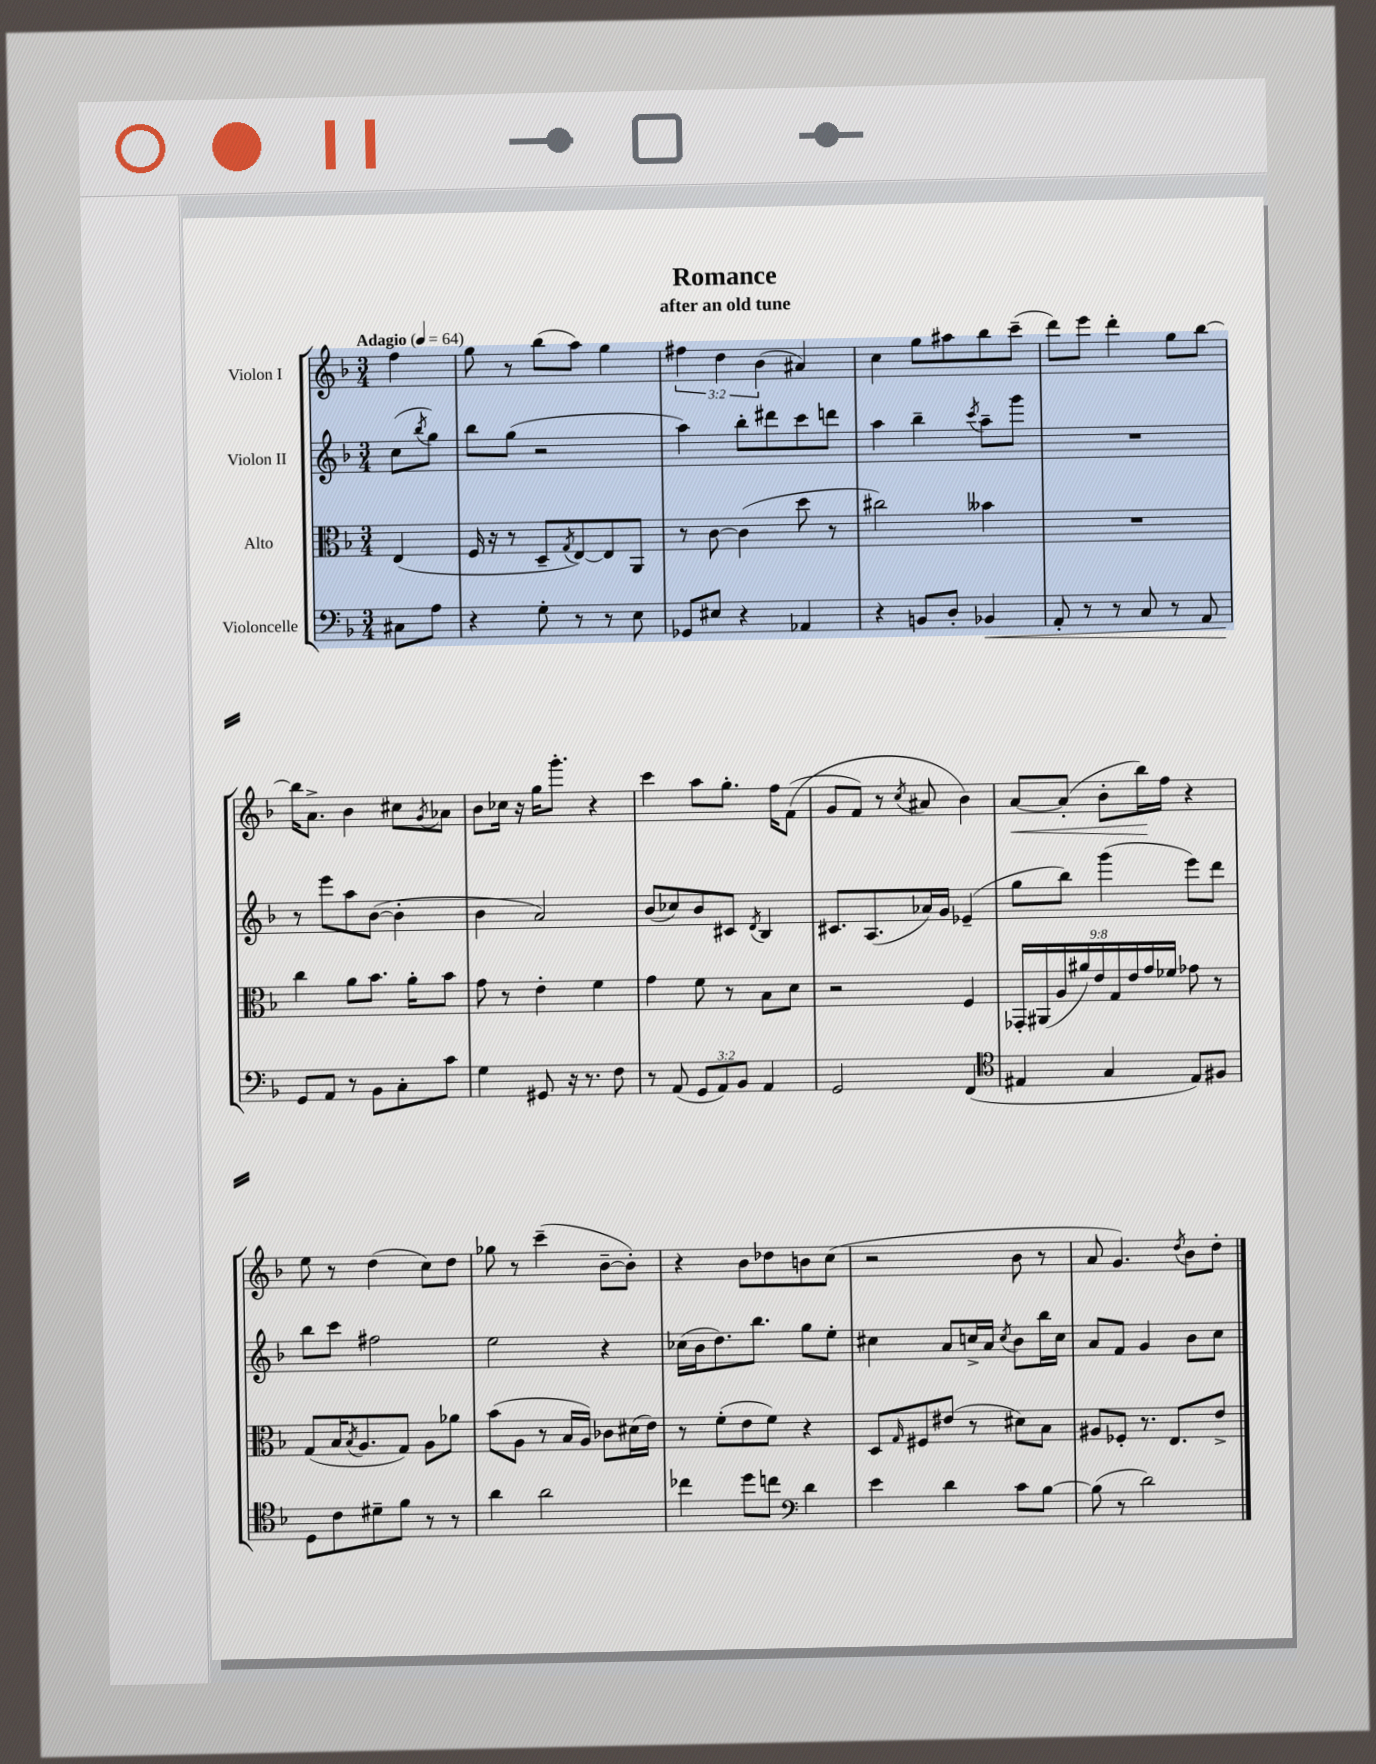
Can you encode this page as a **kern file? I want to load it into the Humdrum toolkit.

**kern	**dynam	**kern	**kern	**kern	**dynam
*part4	*part4	*part3	*part2	*part1	*part1
*staff4	*staff4	*staff3	*staff2	*staff1	*staff1
*I"Violoncelle	*	*I"Alto	*I"Violon II	*I"Violon I	*
*clefF4	*	*clefC3	*clefG2	*clefG2	*
*k[b-]	*	*k[b-]	*k[b-]	*k[b-]	*
*M3/4	*	*M3/4	*M3/4	*M3/4	*
*MM64	*	*MM64	*MM64	*MM64	*
=	=	=	=	=	=
!	!	!	!	!LO:TX:a:B:t=Adagio	!
8C#X\L	.	(4E/	(8cc\L	4ff\	.
.	.	.	8qbb-/	.	.
8A\J	.	.	8gg\J)	.	.
=1	=1	=1	=1	=1	=1
4r	.	16F/	8bb-\L	8gg\	.
.	.	16r	.	.	.
.	.	8r	(8gg\J	8r	.
8G'\	.	8D~/L	2r	(8bb-\L	.
.	.	8qG/	.	.	.
8r	.	[8E/)	.	8aa\J)	.
8r	.	8E/]	.	4gg\	.
8E\	.	8AA/J	.	.	.
=2	=2	=2	=2	=2	=2
8GG-X/L	.	8r	4aa\)	6ff#X\	.
8E#X/J	.	[8c\	.	.	.
.	.	.	.	6dd\	.
4r	.	(4c\]	8bb-'\L	.	.
.	.	.	.	(6b-\	.
.	.	.	8ddd#X\	.	.
4AA-X/	.	8dd\	8ccc\	4a#X/)	.
.	.	8r	8dddn\J	.	.
=3	=3	=3	=3	=3	=3
4r	.	2cc#X\)	4aa\	4cc\	.
8BBn/L	.	.	4bb-~\	8gg\L	.
8D'/J	.	.	.	8aa#X\	.
.	.	.	8qccc/	.	.
!	!LO:HP:b	!	!	!	!
4BB-X/	<	4b--X\	8aa~\L	8bb-\	.
.	.	.	8ggg\J	(8ccc~\J	.
=4	=4	=4	=4	=4	=4
8AA'/	.	2.r	2.r	8ddd\L)	.
8r	.	.	.	8eee\J	.
8r	.	.	.	4ddd'\	.
8C/	.	.	.	.	.
8r	.	.	.	8gg\L	.
8AA/	.	.	.	[8bb-\J	.
!!LO:LB:g=z
=5	=5	=5	=5	=5	=5
8GG/L	.	4cc\	8r	16bb-\KL]	.
.	.	.	.	8.a^\J	.
8AA/J	[	.	8eee\L	.	.
8r	.	8a\L	8aa\	4b-\	.
8BB-\L	.	8.b-\J	([8b-\J	.	.
8C'\	.	.	4b-'\]	8cc#X\L	.
.	.	16a'\KL	.	.	.
.	.	.	.	8qg/	.
8c\J	.	8b-\J	.	8a-X\J	.
=6	=6	=6	=6	=6	=6
4G\	.	8g\	4b-\	8b-\L	.
.	.	8r	.	16cc-X\Jk	.
.	.	.	.	16r	.
8GG#X/	.	4e'\	2a/)	16gg\KL	.
.	.	.	.	8.ggg'\J	.
16r	.	.	.	.	.
8.r	.	.	.	.	.
.	.	4f\	.	4r	.
8F\	.	.	.	.	.
=7	=7	=7	=7	=7	=7
8r	.	4g\	(8b-/L	4ccc\	.
(8AA/	.	.	8cc-X/)	.	.
12GG/L	.	8f\	8b-/	8aa\L	.
12AA/)	.	.	.	.	.
.	.	8r	8c#X/J	8.gg'\J	.
12BB-/J	.	.	.	.	.
.	.	.	8qd/	.	.
4AA/	.	8B-\L	4B-/	.	.
.	.	.	.	16ff\KL	.
.	.	8d\J	.	((8f\J	.
=8	=8	=8	=8	=8	=8
2GG/	.	2r	8.c#X/L	8g/L	.
.	.	.	.	8f/J)	.
.	.	.	(8.A/	.	.
.	.	.	.	8r	.
.	.	.	.	8qcc/	.
.	.	.	16a-X/L)	8a#X/	.
.	.	.	16g/JJ	.	.
(4FF/	.	4F/	(4e-X~/	4b-\)	.
=9	=9	=9	=9	=9	=9
*clefC4	*	*	*	*	*
!	!	!	!	!	!LO:HP:b
4E#X/	.	18GG-X'/LL	8gg\L	[8a/L	<
.	.	(18AA#X/	.	.	.
.	.	18A/	.	.	.
.	.	.	8bb-\J)	(8a'/J]	.
.	.	18a#X/)	.	.	.
.	.	18e/	.	.	.
4G/	.	.	(4ggg\	8b-'\L	.
.	.	18G/	.	.	.
.	.	18e/	.	.	.
.	.	.	.	16bb-\L)	.
.	.	18g/	.	.	.
.	.	.	.	16ff\JJ	[
.	.	18f-X/JJ	.	.	.
8E#/L)	.	8g-X\	8eee\L)	4r	.
8F#X/J	.	8r	8ddd\J	.	.
!!LO:LB:g=z
=10	=10	=10	=10	=10	=10
8D\L	.	(8G/L	8bb-\L	8ee\	.
8c\	.	16B-/K	8ccc\J	8r	.
.	.	8qB-/	.	.	.
.	.	8.A/	.	.	.
8d#X~\	.	.	2ff#X\	(4dd\	.
8f\J	.	8G/J)	.	.	.
8r	.	8A\L	.	8cc\L)	.
8r	.	8a-X\J	.	8dd\J	.
=11	=11	=11	=11	=11	=11
4a\	.	(8b-\L	2ee\	8gg-X\	.
.	.	8A\J	.	8r	.
2a\	.	8r	.	(4ccc~\	.
.	.	16B-/LL	.	.	.
.	.	16A/JJ)	.	.	.
.	.	8c-X\L	4r	[8b-~\L	.
.	.	(16d#X\L	.	8b-'\J])	.
.	.	16e\JJ)	.	.	.
=12	=12	=12	=12	=12	=12
4cc-X\	.	8r	(16cc-X\LL	4r	.
.	.	.	16b-\J	.	.
.	.	(8f'\L	8.dd\)	.	.
8dd\L	.	8e\	.	8b-\L	.
.	.	.	8.bb-\J	.	.
8ccn\J	.	8f\J)	.	8dd-X\	.
*clefF4	*	*	*	*	*
4d\	.	4r	8gg\L	8bn\	.
.	.	.	8ee'\J	(8cc\J	.
=13	=13	=13	=13	=13	=13
4e\	.	8D/L	4cc#X\	2r	.
.	.	16qqG/	.	.	.
.	.	8F#X/	.	.	.
4d\	.	(8e#X/J	8a/L	.	.
.	.	8r	16ccn^/L	.	.
.	.	.	16a/JJ	.	.
.	.	.	8qcc/	.	.
8c\L	.	8d#X\L)	8b-\L	8b-\	.
[8B-\J	.	8B-\J	16bb-\L	8r	.
.	.	.	16cc\JJ	.	.
=14	=14	=14	=14	=14	=14
(8B-\]	.	8A#X/L	8a/L	8a/	.
8r	.	8F-X'/J	8f/J	4.g/)	.
2d\)	.	8.r	4g/	.	.
.	.	8.E/L	.	.	.
.	.	.	.	8qdd/	.
.	.	.	8b-\L	8b-\L	.
.	.	8e^/J	8cc\J	8dd'\J	.
==	==	==	==	==	==
*-	*-	*-	*-	*-	*-
